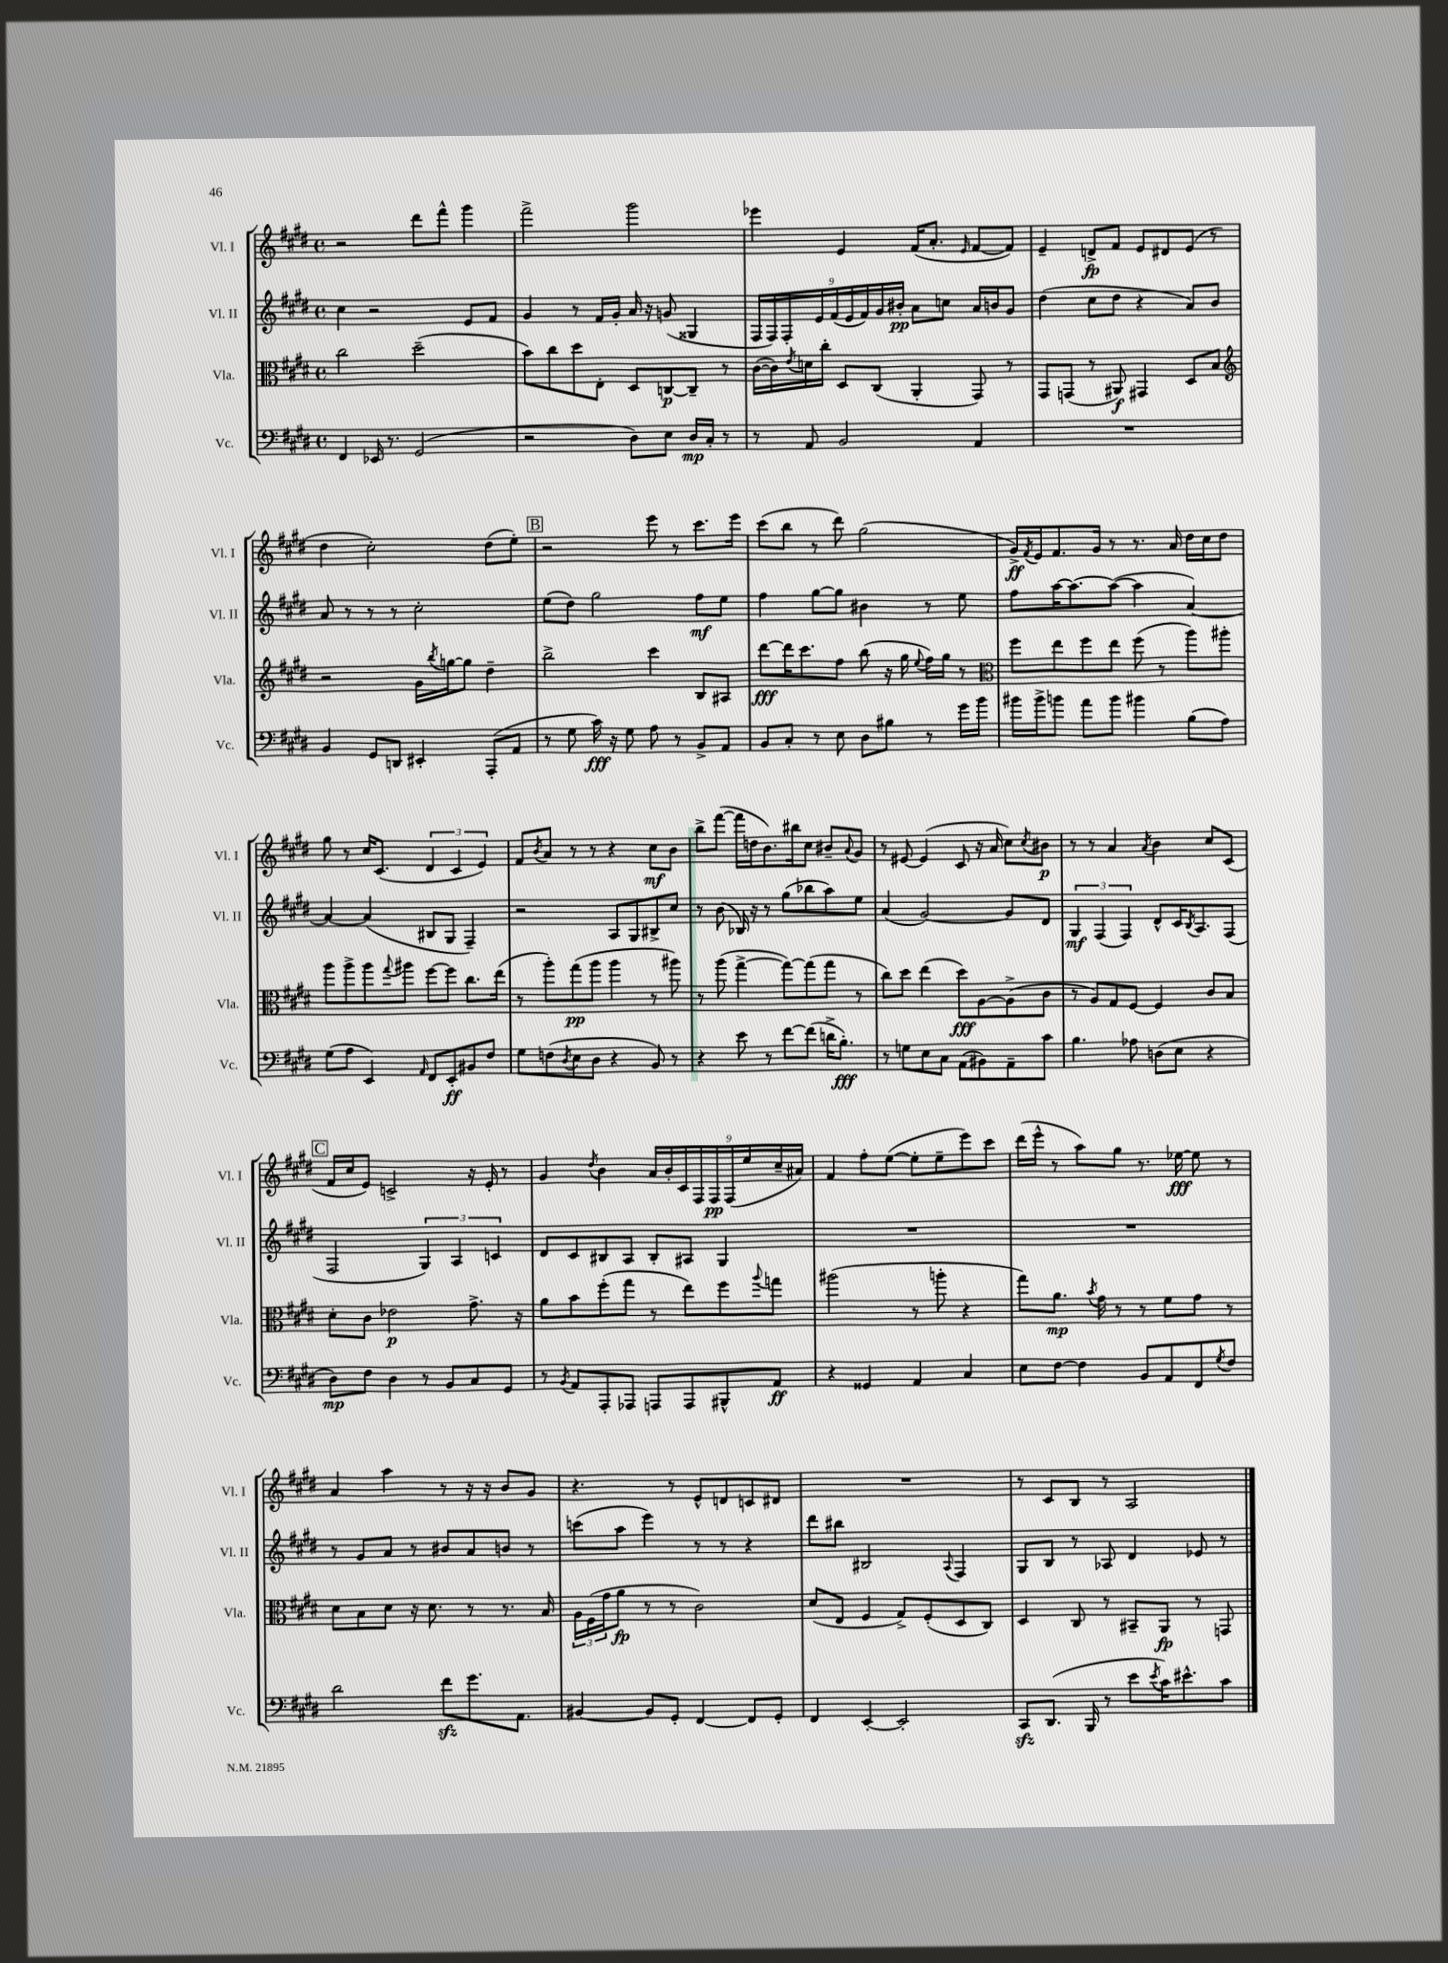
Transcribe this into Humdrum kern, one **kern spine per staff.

**kern	**kern	**kern	**kern
*staff4	*staff3	*staff2	*staff1
*clefF4	*clefC3	*clefG2	*clefG2
*k[f#c#g#d#]	*k[f#c#g#d#]	*k[f#c#g#d#]	*k[f#c#g#d#]
*M4/4	*M4/4	*M4/4	*M4/4
*met(c)	*met(c)	*met(c)	*met(c)
4FF#	2cc#	4cc#	2r
16EE-	.	2r	.
8.r	.	.	.
(2GG#	(2dd#~	.	8ddd#
.	.	.	8fff#^^
.	.	8e	4ggg#
.	.	8f#	.
=	=	=	=
2r	8b)	4g#	2fff#^
.	8cc#	.	.
.	8dd#	8r	.
.	8E'	16f#	.
.	.	16g#'	.
8D#)	8D#	16a	2ggg#
.	.	16r	.
8E	[8C	(8g	.
16D#	8C~]	4G##	.
16C#'	.	.	.
8r	8r	.	.
=	=	=	=
8r	([16c#	18F#	4eee-
.	.	18F#)	.
.	16c#])	.	.
.	.	18F#'	.
.	8qe	.	.
8AA	16d	.	.
.	.	18e	.
.	16cc#'	.	.
.	.	(18f#	.
2BB	8D#	.	4e
.	.	18e	.
.	.	18f#)	.
.	(8C#	.	.
.	.	18g#	.
.	.	18b#'	.
.	4AA'	8a	(16f#
.	.	.	8.a'
.	.	8cc	.
.	.	.	16qqe
4AA	8GG#)	16a	[8f#
.	.	16b	.
.	8r	8g#	8f#])
=	=	=	=
1r	8GG#	(4dd#	4e~
.	(8GG	.	.
.	8r	8cc#	8d^
.	8AA#)	8dd#	8f#
.	4GG#	4r	8e
.	.	.	8d#
.	8D#	8a)	(8e
.	8B	8b	8r
=	=	=	=
*	*clefG2	*	*
4BB	2r	8a	4dd#
.	.	8r	.
8GG#	.	8r	2cc#')
8DD	.	8r	.
4EE#'	16g#	2cc#'	.
.	8qbb	.	.
.	[16gg	.	.
.	8gg]	.	.
(8AAA'	4dd#~	.	(8dd#
8AA	.	.	8ee')
=	=	=	=
8r	2bb^	(8ee	2r
8G#	.	8dd#)	.
16c#)	.	2gg#	.
16r	.	.	.
8G#	.	.	.
8A	4ccc#	.	8eee
8r	.	.	8r
8BB^	8B	8ff#	8.ccc#
8AA	8A#	8ee	.
.	.	.	16eee
=	=	=	=
8BB	[8ddd#	4ff#	(8ccc#
8C#'	16ddd#]	.	8bb
.	8.ccc#	.	.
8r	.	[8gg#	8r
8E	8ff#	8gg#]	8ddd#)
8D#	(8bb	4b#	(2gg#
8B#	16r	.	.
.	16gg#	.	.
.	8qqee	.	.
8r	16ff#)	8r	.
.	16gg#	.	.
16g#	8r	8ee	.
16b	.	.	.
=	=	=	=
*	*clefC3	*	*
16b#	8ff#	8ff#	16g#^)
.	.	.	8qf#
16b#^	.	.	16e
8b	8ee	[16aa	8.f#
.	.	8.aa_	.
8a	8ff#	.	.
.	.	.	16g#
8b	8ee	(8aa_	8r
4b#	(8ff#	4aa]	8.r
.	8r	.	.
.	.	.	16a
(8B	8aa)	[4a)	16dd#
.	.	.	16cc#
8A)	8aa#'	.	8dd#
=	=	=	=
(8G#	8aa	4a_	8gg#
8A	8aa^	.	8r
4EE)	8aa	(4a]	16cc#
.	.	.	(8.c#
.	8qqgg#	.	.
.	8aa#	.	.
16qqAA	.	.	.
8FF#	[8ff#	8B#	6d#
8EE'	8ff#]	8G#	.
.	.	.	6c#
8BB#	8.cc#	4F#~)	.
.	.	.	6e)
8F#	.	.	.
.	(16ee	.	.
=	=	=	=
8G#	8r	2r	8f#
.	.	.	8qb
(8F	8aa')	.	8a
8qD#	.	.	.
8E	(8gg#	.	8r
8D#	8aa	.	8r
4r	4aa	8A	4r
.	.	8G#	.
8BB)	8r	8B#^	8cc#
8r	8aa#)	8cc#	8b
=	=	=	=
4r	8r	8r	8bb^
.	(8aa	(8b	([8fff#
8e	[4gg#^	16B-)	16fff#]
.	.	16r	16dd
8r	.	8r	8.b)
[8f#	8gg#_)	(8gg#	.
.	.	.	16bb#
(8f#]	(8gg#]	8bb-	8cc#
16d^	8gg#	8aa)	8b#~
8.B')	.	.	.
.	.	.	8qqa
.	8r	8ee	8g#
=	=	=	=
8r	8cc#)	(4a	8r
8G	8dd#	.	[8e#
8E	(4ee	[2g#)	(4e#]
8C#	.	.	.
(8AA	8dd#)	.	8c#
8BB#)	[8A	.	16r
.	.	.	16a
8AA~	(8A^]	8g#]	8cc#)
.	.	.	8qcc#
8c#	8c#	8d#	8b#
=	=	=	=
4.B	8r	6G#	8r
.	8A)	.	8r
.	.	(6F#	.
.	8G#	.	4a
.	.	6F#)	.
8A-	[8F#	.	.
.	.	.	8qa
(8D	4F#]	8d#^^	4b
8E	.	16c#	.
.	.	8qB	.
.	.	8.A	.
4r	8c#	.	8cc#
.	8B	(8F#	(8c#
=	=	=	=
8D#)	8d#'	2F#	16f#
.	.	.	16cc#
8F#	8c#	.	8e)
4D#	2e-	.	2c^
8r	.	6G#)	.
8BB	.	.	.
.	.	6A	.
8C#	8.g#^	.	16r
.	.	.	16e'
.	.	6c	.
8GG#	.	.	8r
.	16r	.	.
=	=	=	=
8r	8a	8d#	4g#
8qBB	.	.	.
8AA	8b	8c#	.
.	.	.	8qdd#
8AAA'	(8ff#'	8B#	4b
8AAA-	8gg#	8A	.
8AAA	8r	8B#'	18a
.	.	.	18b'
.	.	.	18c#
8AAA	8ee)	8A#	.
.	.	.	18F#
.	.	.	18F#
8BBB#^^	8ff#	4G#	.
.	.	.	(18F#
.	.	.	18ee
.	8qqaa	.	.
8AA	8gg	.	.
.	.	.	18cc#~
.	.	.	18a#)
=	=	=	=
4r	(2aa#	1r	4f#
4GG##	.	.	8ff#'
.	.	.	([8ee
4AA	8r	.	8ee']
.	8aa'	.	8ee~
4C#	4r	.	8eee)
.	.	.	8ccc#
=	=	=	=
8E	8gg#)	1r	(16ddd#
.	.	.	16eee^^
[8F#	8.a	.	8r
4F#]	.	.	8aa)
.	8qb	.	.
.	16g#	.	.
.	8r	.	8gg#
8BB	8r	.	8.r
8AA	8f#	.	.
.	.	.	[16ee-
8FF#	8g#	.	8ee-]
8qG#	.	.	.
8F#	8r	.	8r
=	=	=	=
2d#	8d#	8r	4a
.	8B	8g#	.
.	8d#	8a	4aa
.	16r	8r	.
.	8.d#	.	.
8f#	.	8b#	8r
8.g#	8r	8a	16r
.	.	.	16r
.	8.r	8b	8b
8.AA	.	.	.
.	.	8r	8g#
.	16B	.	.
=	=	=	=
[4BB#	24A	(8ccc	4.r
.	(24F#	.	.
.	24g#	.	.
.	8a	8aa	.
8BB#]	8r	4eee)	.
8GG#'	8r	.	8r
[4FF#	2c#)	8r	8e^^
.	.	8r	8d
8FF#]	.	4r	8c
8GG#'	.	.	8d#
=	=	=	=
4FF#	(8d#	8ddd#	1r
.	8E	8bb#	.
[4EE'	4F#	2B#	.
2EE']	8G#^)	.	.
.	(8F#'	.	.
.	.	8qqA	.
.	8D#	4F#	.
.	8C#)	.	.
=	=	=	=
8CC#	4D#	8G#	8r
(8.DD#	.	8B	8c#
.	8C#	8r	8B
16BBB	.	.	.
8r	8r	8A-	8r
8e	8BB#~	4d#	2A
8qe	.	.	.
16c#)	8AA	.	.
8.e#^^	.	.	.
.	8r	8e-	.
8c#	8GG	8r	.
==	==	==	==
*-	*-	*-	*-
